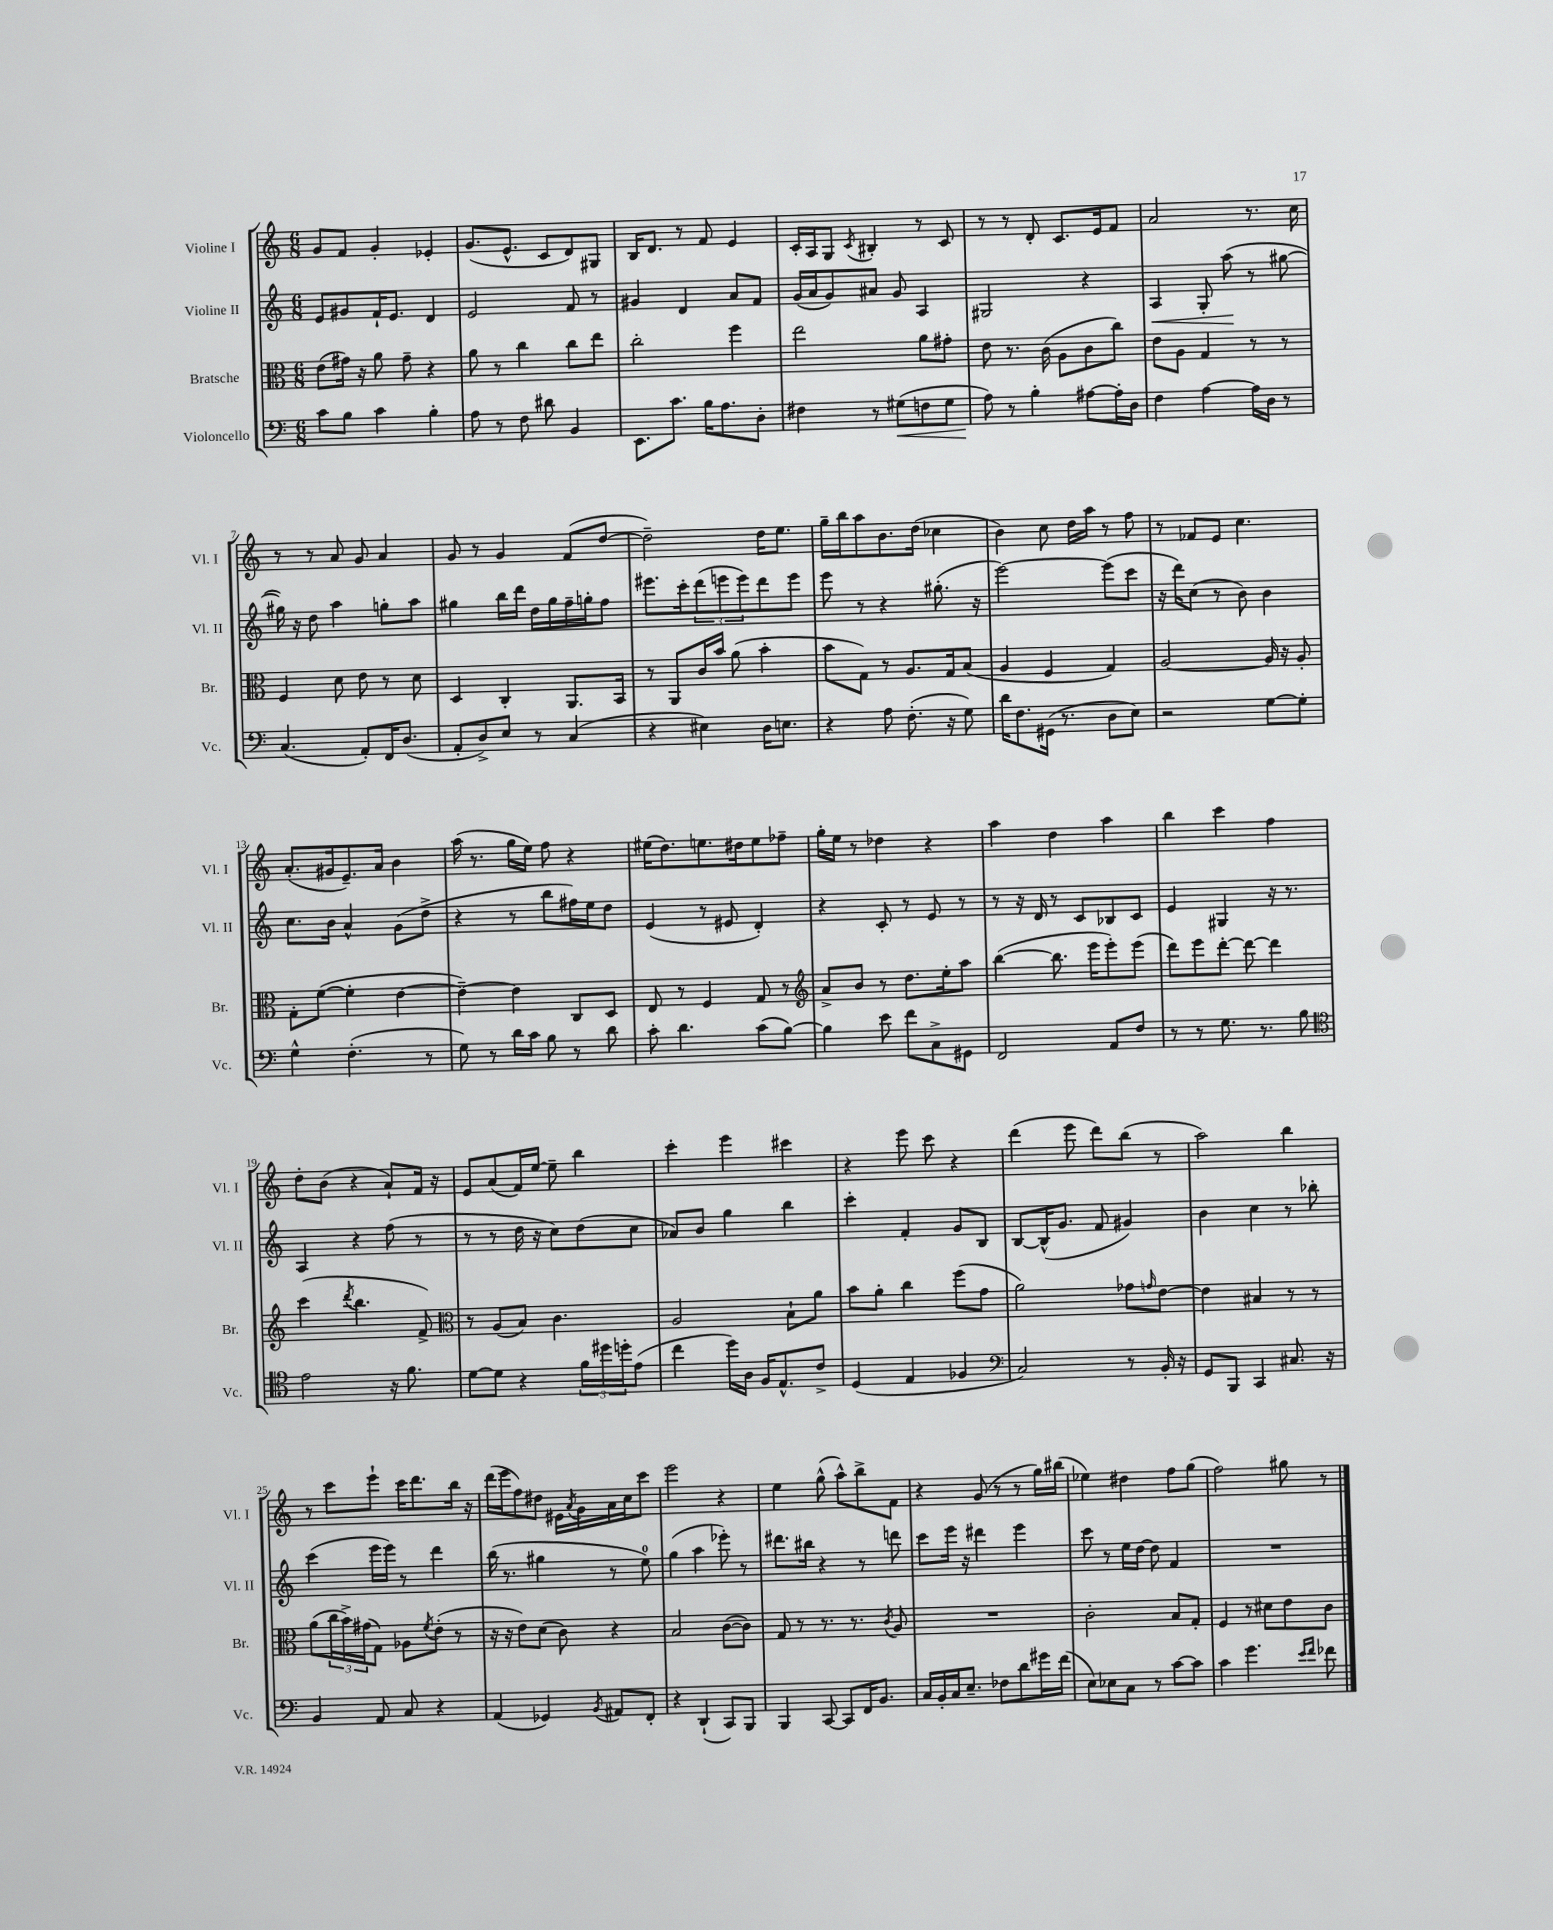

**kern	**dynam	**kern	**kern	**dynam	**kern
*part4	*part4	*part3	*part2	*part2	*part1
*staff4	*staff4	*staff3	*staff2	*staff2	*staff1
*I"Violoncello	*	*I"Bratsche	*I"Violine II	*	*I"Violine I
*I'Vc.	*	*I'Br.	*I'Vl. II	*	*I'Vl. I
*clefF4	*	*clefC3	*clefG2	*	*clefG2
*k[]	*	*k[]	*k[]	*	*k[]
*M6/8	*	*M6/8	*M6/8	*	*M6/8
=1	=1	=1	=1	=1	=1
8c\L	.	(8e\L	8e/L	.	8g/L
8B\J	.	16g#X\Jk)	8g#X/	.	8f/J
.	.	16r	.	.	.
4c\	.	8a\	16f`/K	.	4g'/
.	.	.	8.e/J	.	.
.	.	8g#~\	.	.	.
4B'\	.	4r	4d/	.	4e-X'/
=2	=2	=2	=2	=2	=2
8A\	.	8a\	2e/	.	(8.g/L
8r	.	8r	.	.	.
.	.	.	.	.	8.e^^/J
8F\	.	4cc\	.	.	.
8d#X\	.	.	.	.	8c/L
4BB/	.	8cc\L	8f/	.	8d/)
.	.	8ee\J	8r	.	8G#X/J
=3	=3	=3	=3	=3	=3
8.EE\L	.	2cc'\	4g#X/	.	16B/KL
.	.	.	.	.	8.d/J
8.c\J	.	.	.	.	.
.	.	.	4d/	.	8r
16B\KL	.	.	.	.	8f/
8.A\	.	.	.	.	.
.	.	4ff\	8a/L	.	4e/
8D'\J	.	.	8f/J	.	.
=4	=4	=4	=4	=4	=4
4F#X\	.	2ee\	(16g/LL	.	16c'/LL
.	.	.	16a/J	.	16A/J
.	.	.	8g/)	.	8G/J
.	.	.	.	.	8qc/
8r	.	.	8a#X/J	.	4B#X'/
!	!LO:HP:b	!	!	!	!
(8G#X\L	<	.	8g/	.	.
8Fn\	.	8a\L	4A/	.	8r
8G#\J	.	8g#X'\J	.	.	8c/
=5	=5	=5	=5	=5	=5
8A\)	.	8e\	2G#X/	.	8r
8r	[	8.r	.	.	8r
4B'\	.	.	.	.	8d'/
.	.	(16c\	.	.	.
.	.	8A\L	.	.	8.c/L
[8A#X\L	.	8c\	4r	.	.
.	.	.	.	.	16e/k
16A#'\L]	.	8cc\J)	.	.	8f/J
16D\JJ	.	.	.	.	.
=6	=6	=6	=6	=6	=6
!	!	!	!	!LO:HP:b	!
4F\	.	8e\L	4A/	<	2a/
.	.	8A\J	.	.	.
[4A\	.	4G/	8G'/	.	.
.	.	.	(8aa\	.	.
16A\LL]	.	8r	8r	[	8.r
16D\JJ	.	.	.	.	.
8r	.	8r	[8gg#X\	.	.
.	.	.	.	.	16cc\
!!LO:LB:g=z
=7	=7	=7	=7	=7	=7
(4.C/	.	4F/	16gg#X\])	.	8r
.	.	.	16r	.	.
.	.	.	8dd\	.	8r
.	.	8d\	4aa\	.	8a/
8AA'/L)	.	8e\	.	.	8g/
16FF/K	.	8r	8ggn'\L	.	4a/
(8.D/J	.	.	.	.	.
.	.	8d\	8aa\J	.	.
=8	=8	=8	=8	=8	=8
8AA'/L	.	4D/	4gg#X\	.	8g/
8D^/)	.	.	.	.	8r
8E/J	.	4C'/	16bb\LL	.	4g/
.	.	.	16ddd\JJ	.	.
8r	.	.	16dd\LL	.	.
.	.	.	16gg#\	.	.
(4C/	.	8.AA/L	16ff~\	.	(8f/L
.	.	.	16ggn'\J	.	.
.	.	.	8ff\J	.	[8dd/J
.	.	16BB/Jk	.	.	.
=9	=9	=9	=9	=9	=9
4r	.	8r	8.eee#X\L	.	2dd~\])
.	.	8AA/L	.	.	.
.	.	.	16ccc'\k	.	.
4E#X\)	.	16c/L	(12ddd\	.	.
.	.	16b/JJ	.	.	.
.	.	.	12eeen\	.	.
.	.	(8a\	.	.	.
.	.	.	12eee\)	.	.
16D\KL	.	4b'\	8ddd\	.	16dd\KL
8.En\J	.	.	.	.	8.ee\J
.	.	.	8eee\J	.	.
=10	=10	=10	=10	=10	=10
4r	.	8b\L	8eee\	.	16gg~\LL
.	.	.	.	.	16bb\J
.	.	8G\J)	8r	.	8aa\
8A\	.	8r	4r	.	8.b\
(8.F'\	.	8.A/L	.	.	.
.	.	.	.	.	(16dd\Jk
.	.	.	(8.gg#X'\	.	4cc-X\
16r	.	16G/k	.	.	.
8G\)	.	(8B/J	.	.	.
.	.	.	16r	.	.
=11	=11	=11	=11	=11	=11
16d\KL	.	4A/	[2eee\)	.	4b\)
8.F\	.	.	.	.	.
(16GG#X\Jk	.	4F/	.	.	8cc\
8.r	.	.	.	.	.
.	.	.	.	.	16dd\LL
.	.	.	.	.	16aa\JJ
8D\L	.	4G/)	(8eee\L]	.	8r
8E\J)	.	.	8ccc\J	.	8ff\
=12	=12	=12	=12	=12	=12
2r	.	[2A/	16r	.	8r
.	.	.	16ddd\KL)	.	.
.	.	.	(8cc\J	.	8f-X/L
.	.	.	8r	.	8e/J
.	.	.	8b\)	.	4.cc\
[8G\L	.	16A/]	4b\	.	.
.	.	16r	.	.	.
8G'\J]	.	8A'/	.	.	.
!!LO:LB:g=z
=13	=13	=13	=13	=13	=13
4G^^\	.	8G'\L	8.cc\L	.	(8.a'/L
.	.	([8f\J	.	.	.
.	.	.	16b\Jk	.	16g#X/k
(4.F'\	.	4f'\]	4a^^/	.	8.e~/)
.	.	.	.	.	16a/Jk
.	.	[4e\	(8g\L	.	4b\
8r	.	.	8dd^\J	.	.
=14	=14	=14	=14	=14	=14
8G\)	.	4e~\_)	4r	.	(16aa\
.	.	.	.	.	8.r
8r	.	.	.	.	.
16d\LL	.	4e\]	8r	.	16gg\LL
16c\JJ	.	.	.	.	16ee\JJ)
8B\	.	.	8bb\L	.	8ff\
8r	.	8C/L	16ff#X\L)	.	4r
.	.	.	16ee\J	.	.
8d\	.	8D/J	8dd\J	.	.
=15	=15	=15	=15	=15	=15
8c'\	.	8E/	(4e/	.	(16ee#X\KL
.	.	.	.	.	8.dd\)
4.d\	.	8r	.	.	.
.	.	4F/	8r	.	8.een\
.	.	.	8e#X/	.	.
.	.	.	.	.	16dd#X\k
(8c\L	.	8G/	4d'/)	.	8ee\
[8B\J)	.	8r	.	.	8ff-X~\J
=16	=16	=16	=16	=16	=16
*	*	*clefG2	*	*	*
4B\]	.	8a^/L	4r	.	16gg'\LL
.	.	.	.	.	16ee\JJ
.	.	8b/J	.	.	8r
8e\	.	8r	8c'/	.	4dd-X\
8f\L	.	8.dd\L	8r	.	.
8C^\	.	.	8e/	.	4r
.	.	16ee'\k	.	.	.
8GG#X\J	.	8aa\J	8r	.	.
=17	=17	=17	=17	=17	=17
2FF/	.	([4bb\	8r	.	4aa\
.	.	.	16r	.	.
.	.	.	16d/	.	.
.	.	8.bb\]	8r	.	4dd\
.	.	.	8c/L	.	.
.	.	16eee\KL	.	.	.
8AA/L	.	8eee'\)	8B-X/	.	4aa\
8F/J	.	(8eee\J	8c/J	.	.
=18	=18	=18	=18	=18	=18
8r	.	8ddd\L)	4e/	.	4bb\
8r	.	8eee\	.	.	.
8.G\	.	[8ddd'\J	4G#X/	.	4ccc\
.	.	8ddd\_	.	.	.
8.r	.	.	.	.	.
.	.	4ddd\]	16r	.	4ff\
.	.	.	8.r	.	.
8B\	.	.	.	.	.
!!LO:LB:g=z
=19	=19	=19	=19	=19	=19
*clefC4	*	*	*	*	*
2e\	.	(4ccc\	4A/	.	8dd'\L
.	.	.	.	.	(8b\J
.	.	8qddd/	.	.	.
.	.	4.bb\	4r	.	4r
16r	.	.	(8ff\	.	8a`/L)
8.f\	.	.	.	.	.
.	.	8f^/)	8r	.	16f/Jk
.	.	.	.	.	16r
=20	=20	=20	=20	=20	=20
*	*	*clefC3	*	*	*
[8d\L	.	8r	8r	.	8e/L
8d\J]	.	(8A/L	8r	.	(8a/
4r	.	8B/J)	16dd\	.	16f/L)
.	.	.	16r	.	[16ee/JJ
.	.	4.c\	8cc\L)	.	8ee~\]
24f\LL	.	.	(8dd\	.	4bb\
24dd#X\	.	.	.	.	.
24ddn'\J	.	.	.	.	.
(8e\J	.	.	8cc\J	.	.
=21	=21	=21	=21	=21	=21
4cc\	.	2A/	8a-X/L)	.	4ccc'\
.	.	.	8b/J	.	.
16dd\LL)	.	.	4gg\	.	4eee\
16A\JJ	.	.	.	.	.
16F/KL	.	.	.	.	.
8.E^^/	.	.	.	.	.
.	.	8B`\L	4bb\	.	4ccc#X\
8c^/J	.	8a\J	.	.	.
=22	=22	=22	=22	=22	=22
(4D/	.	8b\L	4ccc'\	.	4r
.	.	8a'\J	.	.	.
4E/	.	4cc\	4f'/	.	8eee\
.	.	.	.	.	8ccc\
4F-X/	.	(8ff\L	8g/L	.	4r
.	.	8g\J	8B/J	.	.
=23	=23	=23	=23	=23	=23
*clefF4	*	*	*	*	*
2C/)	.	2a\)	[8B/L	.	(4ddd\
.	.	.	(16B^^/K]	.	.
.	.	.	8.g/J	.	.
.	.	.	.	.	8eee\
.	.	.	8f/	.	8ddd\L)
8r	.	8g-X\L	4g#X/)	.	(8bb\J
.	.	16qqgn/	.	.	.
16BB'/	.	[8e\J	.	.	8r
16r	.	.	.	.	.
=24	=24	=24	=24	=24	=24
8GG/L	.	4e\]	4b\	.	2aa\)
8BBB/J	.	.	.	.	.
4CC/	.	4B#X/	4cc\	.	.
8.C#X/	.	8r	8r	.	4bb\
.	.	8r	8bb-X'\	.	.
16r	.	.	.	.	.
!!LO:LB:g=z
=25	=25	=25	=25	=25	=25
4BB/	.	(8a\L	(4ccc\	.	8r
.	.	24cc\L	.	.	8ccc\L
.	.	24b^\)	.	.	.
.	.	(24g#X\J	.	.	.
8AA/	.	8G\J)	16eee\LL	.	8eee`\J
.	.	.	16eee\JJ)	.	.
8C/	.	8A-X\L	8r	.	16ccc\KL
.	.	.	.	.	8.ddd\
.	.	8qf/	.	.	.
4r	.	(8e'\J	4ddd\	.	.
.	.	8r	.	.	16bb\Jk
.	.	.	.	.	16r
=26	=26	=26	=26	=26	=26
(4AA/	.	16r	(16bb\	.	(16ddd\LL
.	.	16r	8.r	.	16eee\J
.	.	8e\L)	.	.	8ff\)
4GG-X/)	.	(8d\J	4gg#X\	.	8dd#X\J
.	.	8c\)	.	.	16e#X\LL
.	.	.	.	.	8qa/
.	.	.	.	.	16g\
8qBB/	.	.	.	.	.
8AA#X/L	.	4r	8r	.	16a\
.	.	.	.	.	16cc\J
8FF'/J	.	.	8ee\)	.	8ccc\J
=27	=27	=27	=27	=27	=27
4r	.	2B/	(4gg\	.	2eee\
(4DD`/	.	.	4aa\	.	.
8CC/L)	.	([8c\L	8eee-X'\)	.	4r
8BBB/J	.	8c\J])	8r	.	.
=28	=28	=28	=28	=28	=28
4BBB/	.	8G/	8.ddd#X\L	.	4ee\
.	.	8r	.	.	.
.	.	.	16bb#X\Jk	.	.
[8CC/	.	8.r	4r	.	(8gg^^\
8CC/L]	.	.	.	.	8aa^^\L)
.	.	8.r	.	.	.
16FF/K	.	.	8r	.	8bb^\
8.BB/J	.	.	.	.	.
.	.	8qc/	.	.	.
.	.	8A/	8dddn\	.	8f\J
=29	=29	=29	=29	=29	=29
16C/LL	.	2.r	8ccc\L	.	4r
16BB'/	.	.	.	.	.
16C/J	.	.	16eee\Jk	.	.
8.E~/J	.	.	16r	.	.
.	.	.	4ddd#X\	.	(8g/
8F-X\L	.	.	.	.	8r
8d\	.	.	4eee\	.	8r
16g#X\L	.	.	.	.	16gg\LL)
(16f\JJ	.	.	.	.	(16bb#X\JJ
=30	=30	=30	=30	=30	=30
8E\L)	.	2c'\	8ccc\	.	4ee-X\)
8E-X\	.	.	8r	.	.
8C\J	.	.	16ee\LL	.	4dd#X\
.	.	.	[16dd\JJ	.	.
8r	.	.	8dd\]	.	.
[8c\L	.	8B/L	4f/	.	8ff\L
8c\J]	.	8G'/J	.	.	(8gg\J
=31	=31	=31	=31	=31	=31
4c\	.	4F/	2.r	.	2ff\)
4.g\	.	8r	.	.	.
.	.	8d#X\L	.	.	.
.	.	8e\	.	.	8gg#X\
16qqe/LL	.	.	.	.	.
16qqf/JJ	.	.	.	.	.
8f-X\	.	8c\J	.	.	8r
==	==	==	==	==	==
*-	*-	*-	*-	*-	*-
